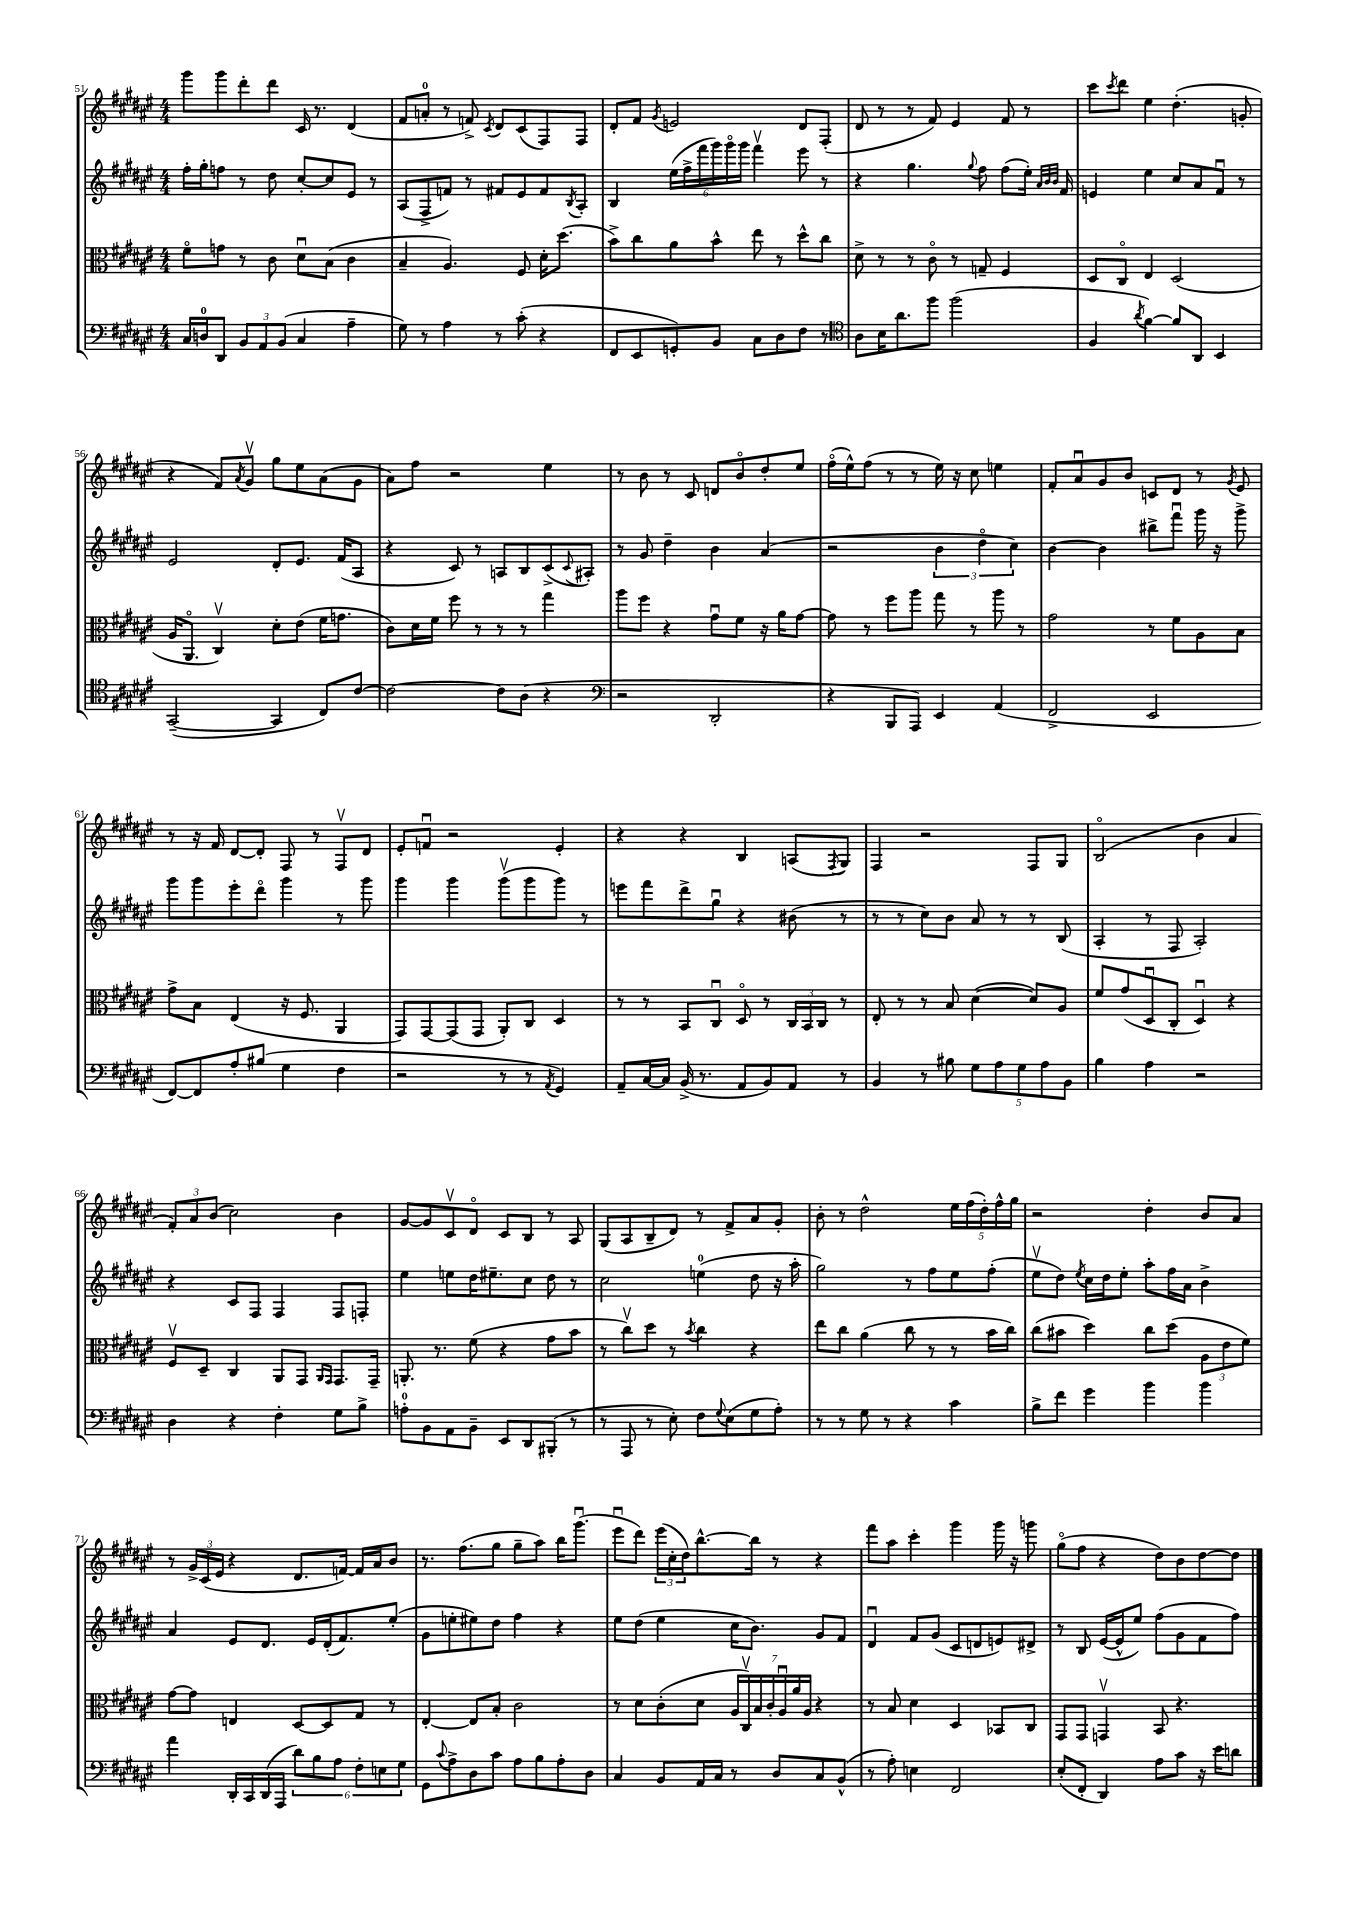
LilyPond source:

<<
\new StaffGroup <<
\new Staff = "s0" {
    \clef treble \key fis \major \numericTimeSignature \time 4/4
    gis'''8 gis'''8 dis'''8-. dis'''8 cis'16 r8. dis'4( |
    fis'8 a'8-0-. r8 f'8->) \acciaccatura { cis'8 } dis'8 cis'8( fis8) fis8 |
    dis'8-. fis'8 \acciaccatura { gis'8 } e'2 dis'8 fis8-.( |
    dis'8 r8 r8 fis'8) eis'4 fis'8 r8 |
    cis'''8 \acciaccatura { cis'''8 } dis'''8 eis''4 dis''4.-.( g'8-. |
    r4 fis'8) \acciaccatura { ais'8 } gis'8\upbow gis''8 eis''8 ais'8( gis'8 |
    ais'8) fis''8 r2 eis''4 |
    r8 b'8 r8 cis'8 d'8 b'8\flageolet dis''8-. eis''8 |
    fis''16\flageolet( eis''16-^) fis''8( r8 r8 eis''16) r16 cis''8 e''4 |
    fis'8-. ais'8\downbow gis'8 b'8 c'8 dis'8 r8 \acciaccatura { gis'8 } eis'8 |
    r8 r16 fis'16 dis'8~ dis'8-. fis8 r8 fis8\upbow dis'8 |
    eis'8-. f'8\downbow r2 eis'4-. |
    r4 r4 b4 a8( \acciaccatura { fis8 } gis8) |
    fis4 r2 fis8 gis8 |
    b2\flageolet( b'4 ais'4 |
    \tuplet 3/2 { fis'8-.) ais'8 b'8( } cis''2) b'4 |
    gis'8~ gis'8 cis'8\upbow dis'8\flageolet cis'8 b8 r8 ais8 |
    gis8( ais8 b8-- dis'8) r8 fis'8-> ais'8 gis'8-. |
    b'8-. r8 dis''2-^ \tuplet 5/4 { eis''16 fis''16( dis''16-.) fis''16-^ gis''16 } |
    r2 dis''4-. b'8 ais'8 |
    r8 \tuplet 3/2 { gis'16-> cis'16( eis'16 } r4 dis'8. f'16~) f'16 ais'16 b'8 |
    r8. fis''8.( gis''8 gis''8-- ais''8) b''16 gis'''8.\downbow( |
    eis'''8\downbow dis'''8) \tuplet 3/2 { eis'''16( cis''16-. dis''16) } b''8.~-^ b''16 r8 r4 |
    fis'''8 ais''8 cis'''4-. gis'''4 gis'''16 r16 g'''8 |
    gis''8\flageolet( fis''8 r4 dis''8) b'8 dis''8~ dis''8 \bar "|." |
}
\new Staff = "s1" {
    \clef treble \key fis \major \numericTimeSignature \time 4/4
    fis''16-. gis''16-. f''8 r8 dis''8 cis''8~-. cis''8 eis'8 r8 |
    ais8( fis8-> f'8) r8 fis'8 eis'8 fis'8 \acciaccatura { b8 } ais8-. |
    b4 \tuplet 6/4 { eis''16( fis''16-> fis'''16 gis'''16) gis'''16\flageolet gis'''16 } fis'''4\upbow eis'''8 r8 |
    r4 gis''4. \appoggiatura { gis''8 } fis''8 fis''8( eis''16-.) \grace { ais'32 b'32 b'32 } fis'16 |
    e'4 eis''4 cis''8 ais'8 fis'8\downbow r8 |
    eis'2 dis'8-. eis'8. fis'16( ais8 |
    r4 cis'8) r8 a8 b8 cis'8->( \appoggiatura { cis'8 } ais8-.) |
    r8 gis'8 dis''4-- b'4 ais'4( |
    r2 \tuplet 3/2 { b'4 dis''4\flageolet cis''4) } |
    b'4~ b'4 bis''8-> fis'''8\downbow gis'''16 r16 gis'''8-> |
    gis'''8 gis'''8 eis'''8-. dis'''8\flageolet gis'''4 r8 gis'''8 |
    gis'''4 gis'''4 gis'''8\upbow( gis'''8 gis'''8) r8 |
    e'''8 fis'''8 dis'''8-> gis''8\downbow r4 bis'8( r8 |
    r8 r8 cis''8) b'8 ais'8 r8 r8 b8( |
    ais4-. r8 fis8 ais2-.) |
    r4 cis'8 fis8 fis4 fis8 f8-. |
    eis''4 e''8 dis''16 eis''8.-- cis''8 dis''8 r8 |
    cis''2 e''4-0( dis''8 r16 ais''16-. |
    gis''2) r8 fis''8 eis''8 fis''8-.( |
    eis''8\upbow dis''8) \acciaccatura { eis''8 } cis''16 dis''16 eis''8-. ais''8-. fis''16 ais'16 b'4-> |
    ais'4 eis'8 dis'8. eis'16 dis'16-.( fis'8.) eis''8-.( |
    gis'8 e''8-. eis''8) dis''8 fis''4 r4 |
    eis''8 dis''8( eis''4 cis''16 b'8.) gis'8 fis'8 |
    dis'4\downbow fis'8 gis'8( cis'8 d'8 e'8) dis'8-> |
    r8 b8 eis'16~( eis'16-^ eis''8) fis''8( gis'8 fis'8 fis''8) \bar "|." |
}
\new Staff = "s2" {
    \clef alto \key fis \major \numericTimeSignature \time 4/4
    fis'8\flageolet g'8 r8 cis'8 dis'8\downbow b8( cis'4 |
    b4-- ais4.) fis8 dis'16-. dis''8.( |
    b'8->) cis''8 ais'8 b'8-^ eis''8 r8 dis''8-^ cis''8 |
    dis'8-> r8 r8 cis'8\flageolet r8 g8-- fis4 |
    dis8 cis8\flageolet eis4 dis2( |
    ais16 ais,8.\flageolet cis4\upbow) dis'8-. eis'8( fis'16 g'8. |
    cis'8) dis'16 fis'16 fis''8 r8 r8 r8 gis''4 |
    ais''8 fis''8 r4 gis'8\downbow fis'8 r16 ais'16 gis'8~ |
    gis'8 r8 fis''8 ais''8 gis''8 r8 ais''8 r8 |
    gis'2 r8 fis'8 ais8 b8 |
    gis'8-> b8 eis4( r16 fis8. ais,4 |
    gis,8) gis,8~ gis,8( gis,8 ais,8-.) cis8 dis4 |
    r8 r8 b,8 cis8\downbow dis8\flageolet r8 \tuplet 3/2 { cis16 b,16 cis16 } r8 |
    eis8-. r8 r8 b8 dis'4~( dis'8) ais8 |
    fis'8 gis'8( dis8\downbow cis8-. dis4\downbow) r4 |
    fis8\upbow dis8-- cis4 ais,8 gis,8 \grace { ais,16 gis,16 } gis,8. gis,16-- |
    a,8.-. r8. fis'8( r4 gis'8 b'8 |
    r8 cis''8\upbow) dis''8 r8 \acciaccatura { b'8 } cis''4 r4 |
    eis''8 cis''8 ais'4( cis''8 r8 r8 b'16 cis''16) |
    cis''8( bis'8 dis''4) cis''8 dis''8( \tuplet 3/2 { ais8 eis'8 fis'8) } |
    gis'8~ gis'8 e4 dis8~ dis8 gis8 r8 |
    eis4~-. eis8 b8-. cis'2 |
    r8 dis'8 cis'8-.( dis'8 \tuplet 7/4 { ais16 cis16\upbow) b16 cis'16-. ais16\downbow ais'16 ais16 } r4 |
    r8 b8 dis'4 dis4 bes,8 cis8 |
    gis,8 gis,8 g,4\upbow b,8 r4. \bar "|." |
}
\new Staff = "s3" {
    \clef bass \key fis \major \numericTimeSignature \time 4/4
    cis16 d16-0 dis,8 \tuplet 3/2 { b,8 ais,8 b,8( } cis4 ais4-- |
    gis8) r8 ais4 r8 cis'8-.( r4 |
    fis,8 eis,8 g,8-.) b,8 cis8 dis8 fis8 r8 |
    \clef tenor ais8 b16 ais'8. fis''8 fis''2( |
    fis4 \acciaccatura { ais'8 } fis'4~) fis'8 ais,8 b,4 |
    gis,2~--( gis,4 cis8) cis'8~ |
    cis'2~ cis'8 ais8( r4 |
    \clef bass r2 dis,2-. |
    r4 b,,8 ais,,8) eis,4 ais,4( |
    fis,2-> eis,2 |
    fis,8~) fis,8 ais8-. bis8( gis4 fis4 |
    r2 r8 r8 \acciaccatura { ais,8 } gis,4) |
    ais,8-- cis16~ cis16 b,16->( r8. ais,8 b,8) ais,8 r8 |
    b,4 r8 bis8 \tuplet 5/4 { gis8 ais8 gis8 ais8 b,8 } |
    b4 ais4 r2 |
    dis4 r4 fis4-. gis8 b8-> |
    a8-0-. b,8 ais,8 b,8-- eis,8 dis,8 bis,,8-.( r8 |
    r8 ais,,8 r8 eis8-.) fis8 \appoggiatura { gis8 } eis8( gis8 ais8-.) |
    r8 r8 gis8 r8 r4 cis'4 |
    b8-> fis'8 gis'4 b'4 b'4 |
    ais'4 dis,16-. cis,16 dis,16( ais,,16 \tuplet 6/4 { dis'8) b8 ais8 fis8-. e8 gis8 } |
    gis,8 \appoggiatura { cis'8 } ais8-> dis8 cis'8 ais8 b8 ais8-. dis8 |
    cis4 b,8 ais,16 cis16 r8 dis8 cis8 b,8-^( |
    r8 ais8-.) e4 fis,2 |
    eis8-.( fis,8-. dis,4) ais8 cis'8 r16 eis'16 d'8 \bar "|." |
}
>>
>>
\layout { \context { \Score currentBarNumber = #51 } }
